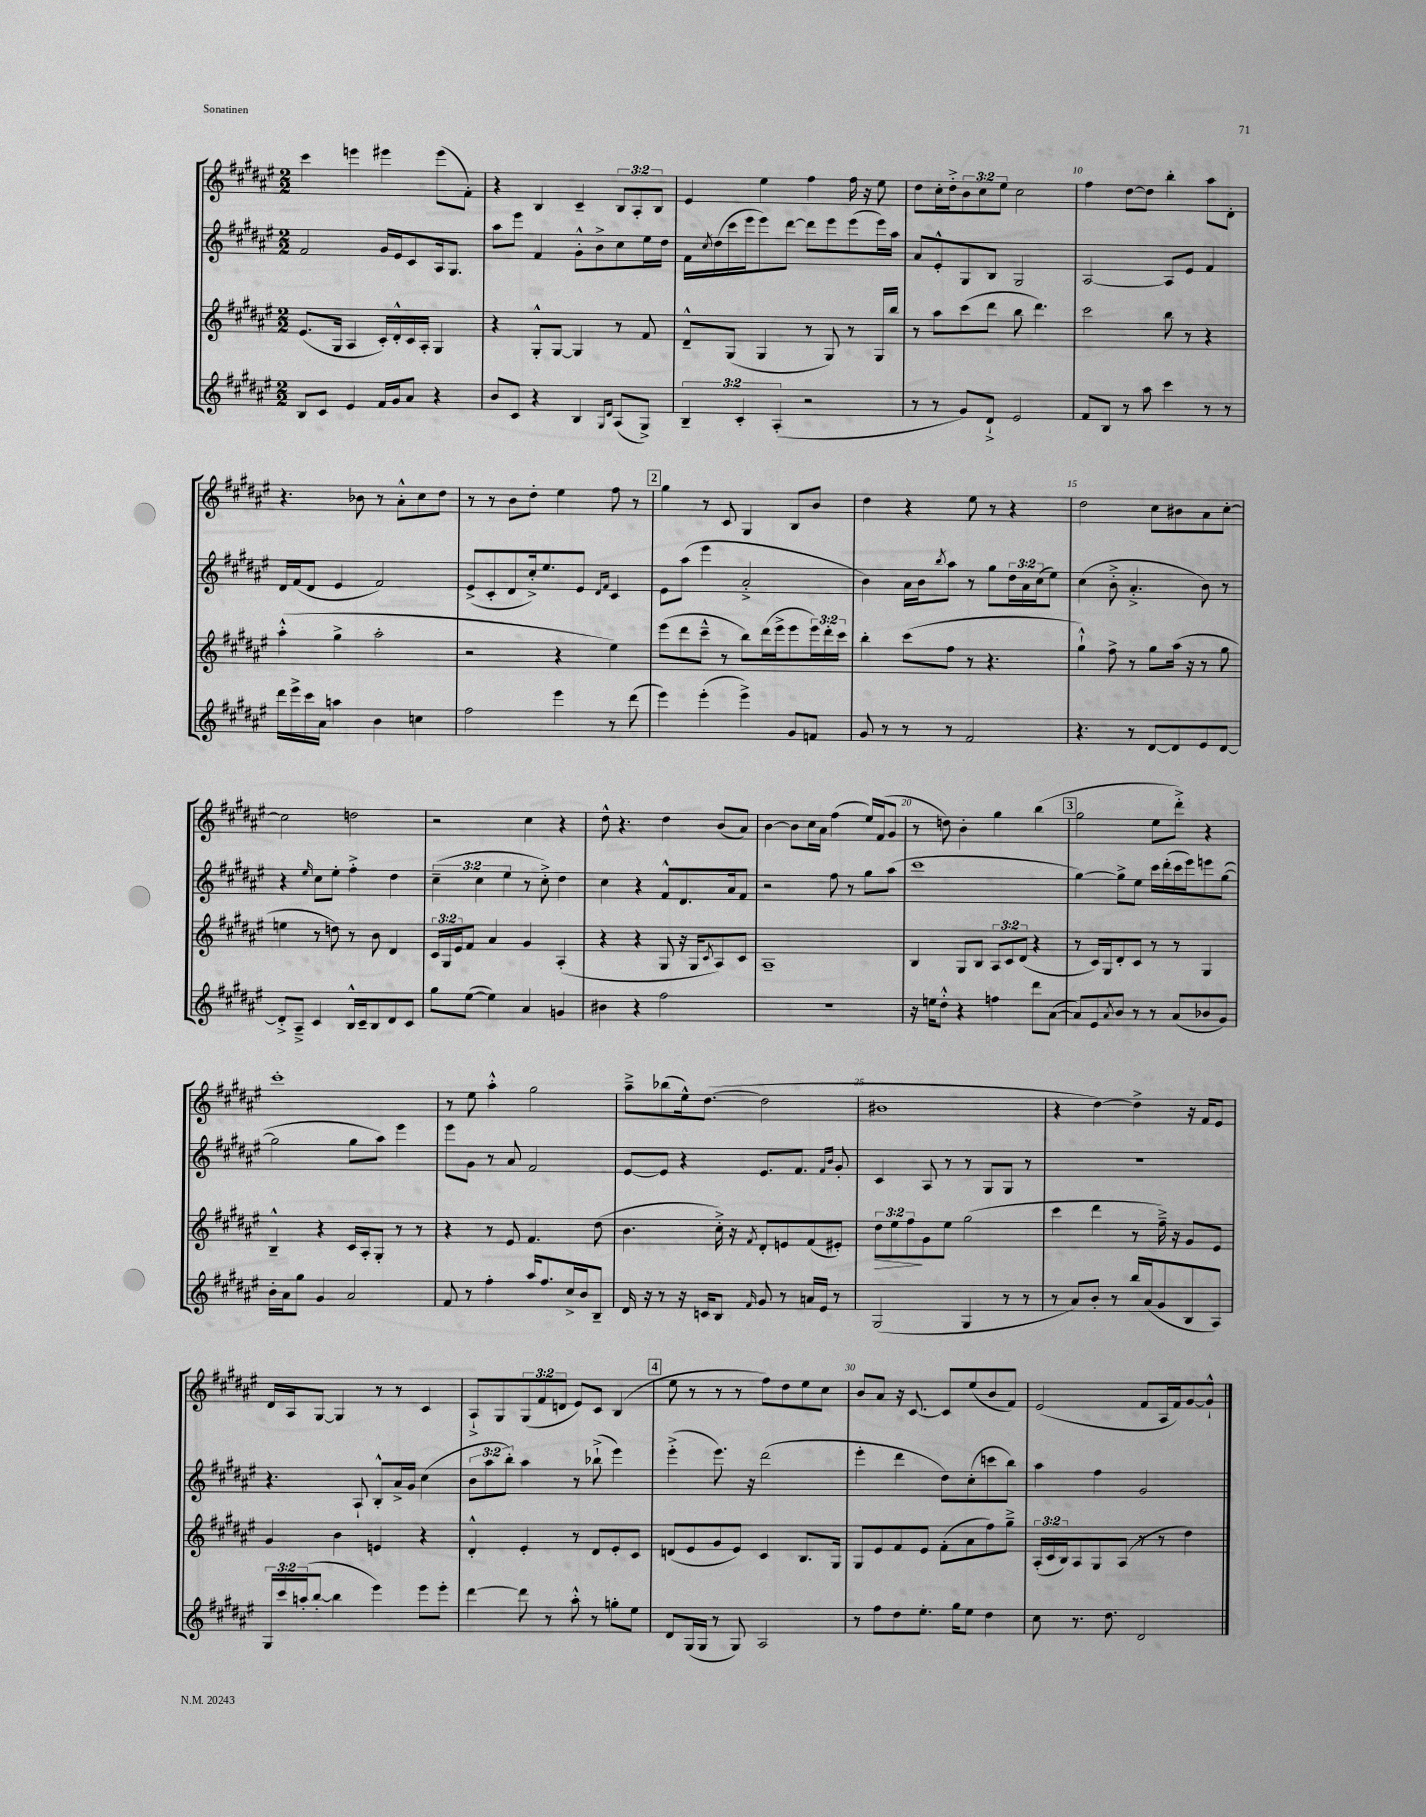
<<
\new StaffGroup <<
\new Staff = "s0" {
    \clef treble \key fis \major \numericTimeSignature \time 2/2 \override Staff.TupletNumber.text = #tuplet-number::calc-fraction-text
    cis'''4 e'''4 eis'''4 eis'''8( fis'8-.) |
    r4 b4 cis'4-- \tuplet 3/2 { b8 ais8-. b8 } |
    eis'4 eis''4 fis''4 fis''16 r16 eis''8 |
    dis''8 cis''16-. dis''16-.-> \tuplet 3/2 { b'8 cis''8 eis''8 } cis''2 |
    fis''4 dis''8~ dis''8 b''4-. ais''8 dis'8-. |
    r4. bes'8 r8 ais'8-.-^ cis''8 dis''8 |
    r8 r8 b'8 dis''8-. eis''4 fis''8 r8 |
    \mark \markup { \box "2" } gis''4 r8 cis'8 gis4 b8 b'8 |
    dis''4 r4 eis''8 r8 r4 |
    dis''2 cis''8 bis'8 ais'8 cis''8~-. |
    cis''2 d''2 |
    r2 cis''4 r4 |
    dis''8-^ r4. dis''4 b'8( ais'8) |
    b'4~ b'8 cis''16 ais'16 fis''4( eis''16) fis'16( gis'8 |
    r8 d''8) b'4-. gis''4 b''4( |
    \mark \markup { \box "3" } gis''2 eis''8 dis'''8-.->) r4 |
    cis'''1-. |
    r8 eis''8 ais''4-.-^ gis''2 |
    ais''8---> bes''8( eis''16-^) dis''8.~( dis''2 |
    bis'1 |
    r4 dis''4~) dis''4-> r16 fis'16 eis'8 |
    dis'16 ais16 gis8~ gis4 r8 r8 cis'4 |
    ais8-!-> gis8 \tuplet 3/2 { gis8( fis'8 d'8 } eis'8) cis'8 b4( |
    \mark \markup { \box "4" } eis''8 r8 r8 r8 fis''8) dis''8 eis''8 cis''8 |
    b'8 ais'8 r16 cis'8.~ cis'8 eis''8( b'8 fis'8) |
    eis'2( fis'8 ais16 fis'16) gis'8~ gis'8-!-^ \bar "|." |
}
\new Staff = "s1" {
    \clef treble \key fis \major \numericTimeSignature \time 2/2 \override Staff.TupletNumber.text = #tuplet-number::calc-fraction-text
    fis'2 gis'16 eis'16 cis'8 ais16 gis8. |
    ais''8 eis'''8 fis'4 gis'8-.-^ b'8-> cis''8 eis''16 dis''16 |
    fis'16 \acciaccatura { cis''8 } dis''16( cis'''16 eis'''16 eis'''8) dis'''8~ dis'''8 eis'''8 eis'''8( eis'''16) ais''16 |
    ais'8 eis'8-.-^ gis8 b8 gis2 |
    ais2~ ais8 eis'8 fis'4 |
    dis'16 fis'16( dis'8 eis'4 fis'2) |
    eis'8->( cis'8-. dis'8 cis''16-.->) eis''8. eis'8 \grace { dis'16 fis'16 } cis'4 |
    \mark \markup { \box "2" } eis'8 ais''8( eis'''4 ais'2-.-> |
    b'4) ais'16 b'16 \acciaccatura { b''8 } ais''8 r8 gis''8 \tuplet 3/2 { dis''16 ais'16 cis''16( } eis''8) |
    cis''4( b'8-.-> ais'4.-.-> b'8) r8 |
    r4 \grace { eis''16 } cis''8 eis''8-. fis''4-.-> dis''4 |
    \tuplet 3/2 { cis''4--( cis''4 eis''4 } r8 cis''8-.->) dis''4 |
    cis''4 r4 fis'8-^ dis'8. ais'16 fis'8 |
    r2 fis''8 r8 gis''8 ais''8( |
    cis'''1 |
    \mark \markup { \box "3" } gis''4~) gis''8-> eis''8 cis'''16 dis'''16-.( cis'''16 eis'''16) e'''8 gis''8~( |
    gis''2 gis''8 ais''8) eis'''4 |
    eis'''8 gis'8 r8 ais'8 fis'2 |
    eis'8~ eis'8 r4 eis'8. fis'8. \grace { fis'16 b'16 } gis'8-. |
    cis'4 ais8 r8 r8 gis8 gis8 r8 |
    R1 |
    r4. ais8-! b8-.-^ ais'16-> gis'16 cis''4( |
    \tuplet 3/2 { b'8 ais''8 b''8-.) } ais''4 r8 bes''8-!->( eis'''4) |
    \mark \markup { \box "4" } eis'''4-.->( eis'''8.) r16 dis'''2( |
    eis'''4-. dis'''4 dis''8) cis''8-.( c'''8 b''8) |
    ais''4 fis''4 gis'2 \bar "|." |
}
\new Staff = "s2" {
    \clef treble \key fis \major \numericTimeSignature \time 2/2 \override Staff.TupletNumber.text = #tuplet-number::calc-fraction-text
    eis'8.( gis16 ais4 cis'16-.) dis'16-.-^ cis'16 ais16-. gis4 |
    r4 gis8-.-^ gis8~ gis4 r8 fis'8 |
    dis'8---^ gis8( gis4 r8 gis8) r8 gis16 b''16 |
    r8 ais''8 cis'''8( dis'''8 b''8 dis'''4.) |
    cis'''2 b''8 r8 r4 |
    ais''4-.-^( gis''4-> ais''2-. |
    r2 r4 eis''4) |
    \mark \markup { \box "2" } eis'''8( dis'''8 cis'''8---^ r8 b''8) dis'''16( eis'''16-> eis'''8 \tuplet 3/2 { eis'''16) dis'''16-. cis'''16 } |
    b''4-. cis'''8( fis''8 r8 r4. |
    gis''4-!-^) fis''8-> r8 gis''8 ais''16( r16 r8 gis''8 |
    e''4 r8 d''8) r8 b'8 dis'4 |
    \tuplet 3/2 { cis'16 gis16 eis'16 } fis'8 ais'4 gis'4 ais4-.( |
    r4 r4 gis8 r16 gis16 \acciaccatura { cis'8 } ais8) cis'8 |
    ais1-- |
    b4 gis8 b8 \tuplet 3/2 { ais8 cis'8 dis'8( } r4 |
    \mark \markup { \box "3" } r8 cis'16) gis16 dis'8-. cis'8 r8 r8 gis4 |
    b4---^ r4 cis'16 ais16-. gis8-. r8 r8 |
    r4 r8 eis'8 fis'4. dis''8( |
    b'4. cis''16-.->) r16 \acciaccatura { fis'8 } dis'8-. e'8 fis'8( eis'8-.) |
    \tuplet 3/2 { dis''8\> eis''8 fis''8\! } gis'8 eis''8 gis''2( |
    cis'''4 dis'''4 r8 fis''16--->) r16 gis'8 eis'8 |
    gis'4 b'4 e'4 r4 |
    dis'4-.-^ eis'4-. r8 dis'8 eis'8-. cis'8 |
    \mark \markup { \box "4" } d'8( eis'8 gis'8 eis'8) cis'4 b8. gis16 |
    gis8 eis'8 fis'8 eis'8 fis'8-.( ais'8 fis''8) gis''8---> |
    \tuplet 3/2 { ais16-.( cis'16 b16) } ais8 gis8 ais8( r8 r8 dis''4) \bar "|." |
}
\new Staff = "s3" {
    \clef treble \key fis \major \numericTimeSignature \time 2/2 \override Staff.TupletNumber.text = #tuplet-number::calc-fraction-text
    b8 cis'8 eis'4 fis'16 gis'16 ais'8 r4 |
    b'8 cis'8 r4 b4 \grace { gis16 dis'16 } ais8( gis8->) |
    \tuplet 3/2 { b4-- cis'4-. ais4-.( } r2 |
    r8 r8 gis'8) dis'8-!-> eis'2 |
    fis'8 b8 r8 ais''8 cis'''4 r8 r8 |
    dis'''16 eis'''16-> cis'''16 ais'16 a''4 b'4 c''4 |
    fis''2 eis'''4 r8 dis'''8( |
    \mark \markup { \box "2" } eis'''4) eis'''4-.( eis'''4->) gis'8 f'8 |
    gis'8 r8 r8 r8 fis'2 |
    r4. r8 dis'8~ dis'8 eis'8 dis'8~ |
    dis'8-.-> ais8---> cis'4 b16-^ cis'16-- b8 dis'8 cis'8 |
    gis''8 eis''8~( eis''4) ais'4 g'4 |
    bis'4 r4 fis''2 |
    r1 |
    r16 e''16 dis''8-.-^ r4 f''4 dis'''8 ais'8~( |
    \mark \markup { \box "3" } ais'8) eis'8 \acciaccatura { ais'8 } b'8 r8 r8 ais'8( bes'8 gis'8) |
    b'16-. ais'16 gis''8 gis'4 ais'2 |
    fis'8 r8 fis''4-. ais''16 fis''8. cis''16-> b'16 b8-- |
    dis'16 r16 r8 r16 c'16 b8 \grace { fis'16 } gis'8 r8 a'16 eis'16 r8 |
    gis2( gis4 r8 r8 |
    r8 ais'8) b'8-. r8 b''16 ais'16( gis'8 b8 ais8) |
    \tuplet 3/2 { gis16 cis'''16 a''16-.( } b''8~-. b''4 eis'''4) eis'''8 eis'''8-. |
    dis'''4~ dis'''8 r8 ais''8-.-^ r8 g''8-. eis''8 |
    \mark \markup { \box "4" } dis'8 gis16( gis16 r8 gis8) ais2 |
    r8 fis''8 dis''8 eis''8.-. gis''16 eis''8 dis''4 |
    cis''8 r8. dis''8. dis'2 \bar "|." |
}
>>
>>
\layout { \context { \Score currentBarNumber = #6 \override BarNumber.break-visibility = ##(#f #t #t) barNumberVisibility = #(every-nth-bar-number-visible 5) } }
